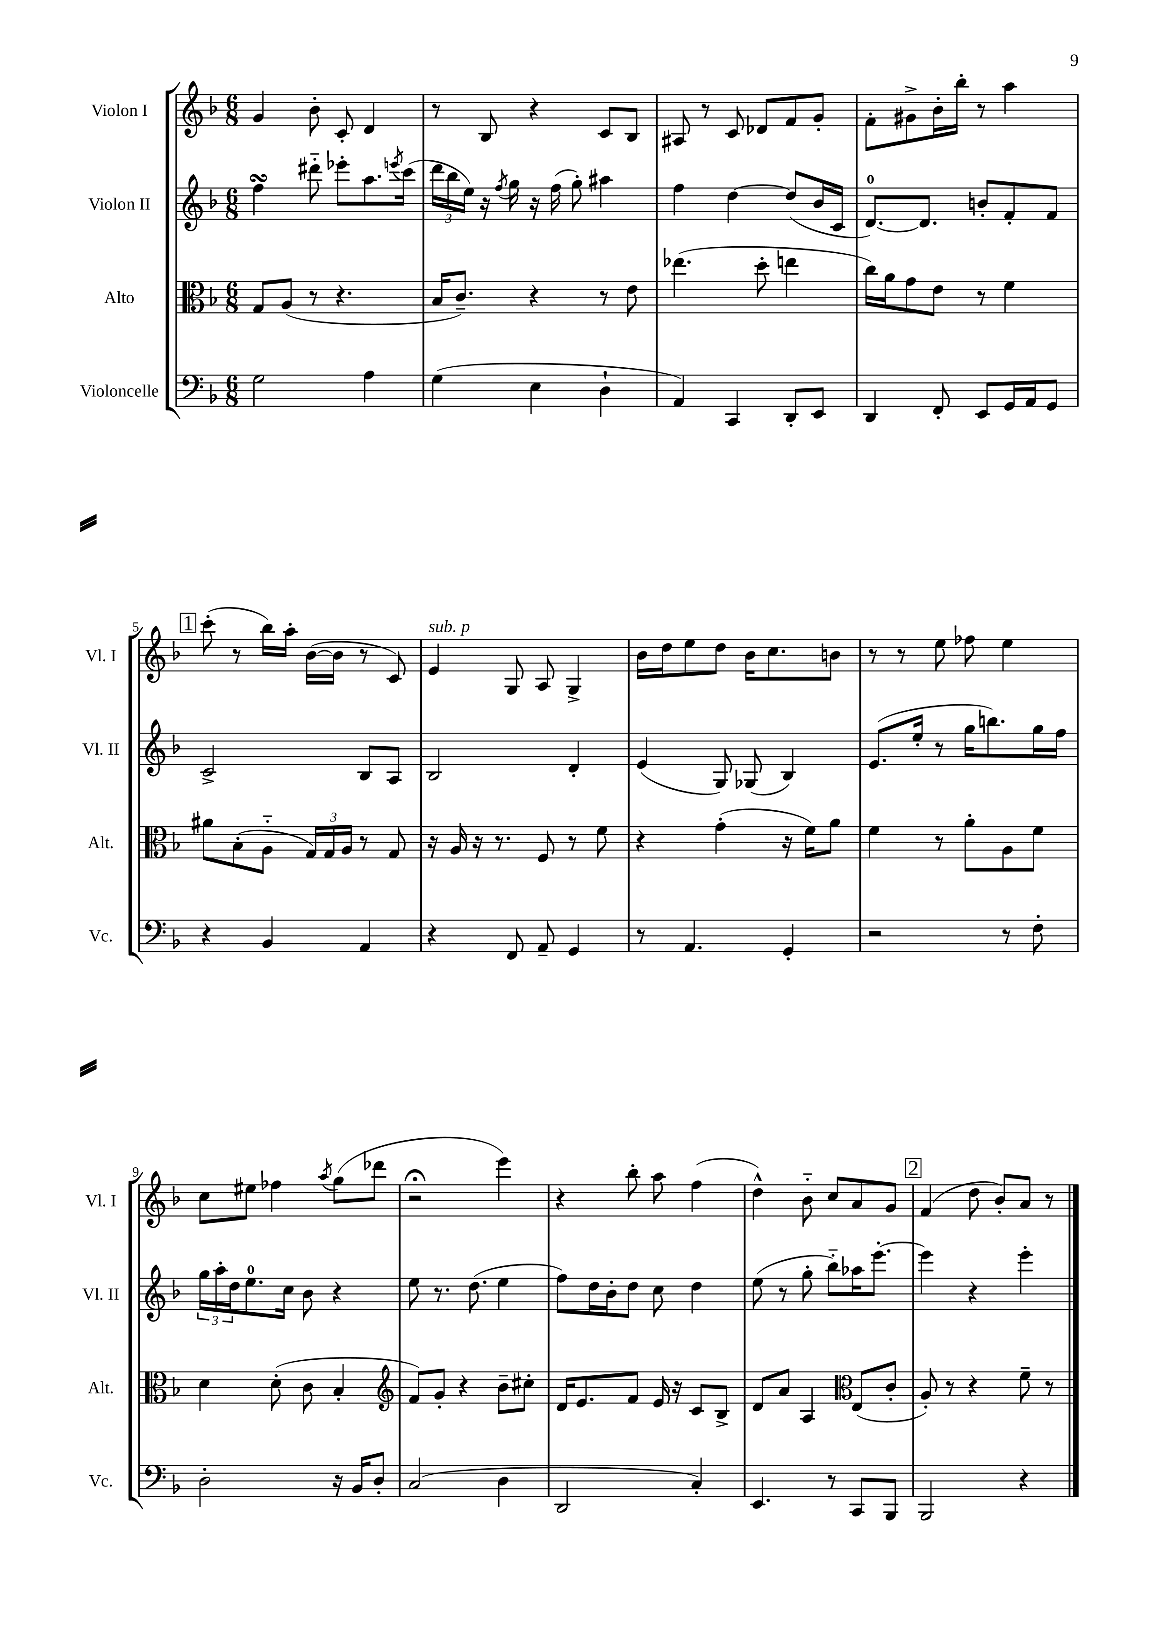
<<
\new StaffGroup <<
\new Staff = "s0" \with { instrumentName = "Violon I" shortInstrumentName = "Vl. I" } {
    \clef treble \key f \major \numericTimeSignature \time 6/8
    g'4 bes'8-. c'8-. d'4 |
    r8 bes8 r4 c'8 bes8 |
    ais8 r8 c'8 des'8 f'8 g'8-. |
    f'8-. gis'8-> bes'16-. bes''16-. r8 a''4 |
    \mark \markup { \box "1" } c'''8-.( r8 bes''16) a''16-. bes'16~( bes'16 r8 c'8) |
    e'4^\markup { \italic "sub. p" } g8 a8 g4-> |
    bes'16 d''16 e''8 d''8 bes'16 c''8. b'8 |
    r8 r8 e''8 fes''8 e''4 |
    c''8 eis''8 fes''4 \acciaccatura { a''8 } g''8( des'''8 |
    r2\fermata e'''4) |
    r4 bes''8-. a''8 f''4( |
    d''4-^) bes'8-_ c''8 a'8 g'8 |
    \mark \markup { \box "2" } f'4( d''8 bes'8-.) a'8 r8 \bar "|." |
}
\new Staff = "s1" \with { instrumentName = "Violon II" shortInstrumentName = "Vl. II" } {
    \clef treble \key f \major \numericTimeSignature \time 6/8
    f''4\turn dis'''8-_ ees'''8-. a''8. \acciaccatura { e'''8 } c'''16( |
    \tuplet 3/2 { d'''16 bes''16 e''16) } r16 \acciaccatura { f''8 } g''16 r16 f''16( g''8-.) ais''4 |
    f''4 d''4~ d''8( bes'16 c'16 |
    d'8.-0~) d'8. b'8-. f'8-. f'8 |
    \mark \markup { \box "1" } c'2-> bes8 a8 |
    bes2 d'4-. |
    e'4( g8) ges8( bes4) |
    e'8.( e''16-. r8 g''16 b''8.) g''16 f''16 |
    \tuplet 3/2 { g''16 a''16-. d''16 } e''8.-0 c''16 bes'8 r4 |
    e''8 r8. d''8.( e''4 |
    f''8) d''16 bes'16-. d''8 c''8 d''4 |
    e''8( r8 g''8-. bes''8-_) aes''16 e'''8.~-. |
    \mark \markup { \box "2" } e'''4 r4 e'''4-. \bar "|." |
}
\new Staff = "s2" \with { instrumentName = "Alto" shortInstrumentName = "Alt." } {
    \clef alto \key f \major \numericTimeSignature \time 6/8
    g8 a8( r8 r4. |
    bes16 c'8.--) r4 r8 e'8 |
    ees''4.( d''8-. e''4 |
    c''16) a'16 g'8 e'8 r8 f'4 |
    \mark \markup { \box "1" } ais'8 bes8-.( a8-_ \tuplet 3/2 { g16) g16 a16 } r8 g8 |
    r16 a16 r16 r8. f8 r8 f'8 |
    r4 g'4-.( r16 f'16) a'8 |
    f'4 r8 a'8-. a8 f'8 |
    d'4 d'8-.( c'8 bes4-. |
    \clef treble f'8) g'8-. r4 bes'8-- cis''8-. |
    d'16 e'8. f'8 e'16 r16 c'8 bes8-> |
    d'8 a'8 a4 \clef alto e8( c'8-. |
    \mark \markup { \box "2" } a8-.) r8 r4 f'8-- r8 \bar "|." |
}
\new Staff = "s3" \with { instrumentName = "Violoncelle" shortInstrumentName = "Vc." } {
    \clef bass \key f \major \numericTimeSignature \time 6/8
    g2 a4 |
    g4( e4 d4-! |
    a,4) c,4 d,8-. e,8 |
    d,4 f,8-. e,8 g,16 a,16 g,8 |
    \mark \markup { \box "1" } r4 bes,4 a,4 |
    r4 f,8 a,8-- g,4 |
    r8 a,4. g,4-. |
    r2 r8 f8-. |
    d2-. r16 bes,16 d8-. |
    c2( d4 |
    d,2 c4-.) |
    e,4. r8 c,8 bes,,8 |
    \mark \markup { \box "2" } bes,,2 r4 \bar "|." |
}
>>
>>
